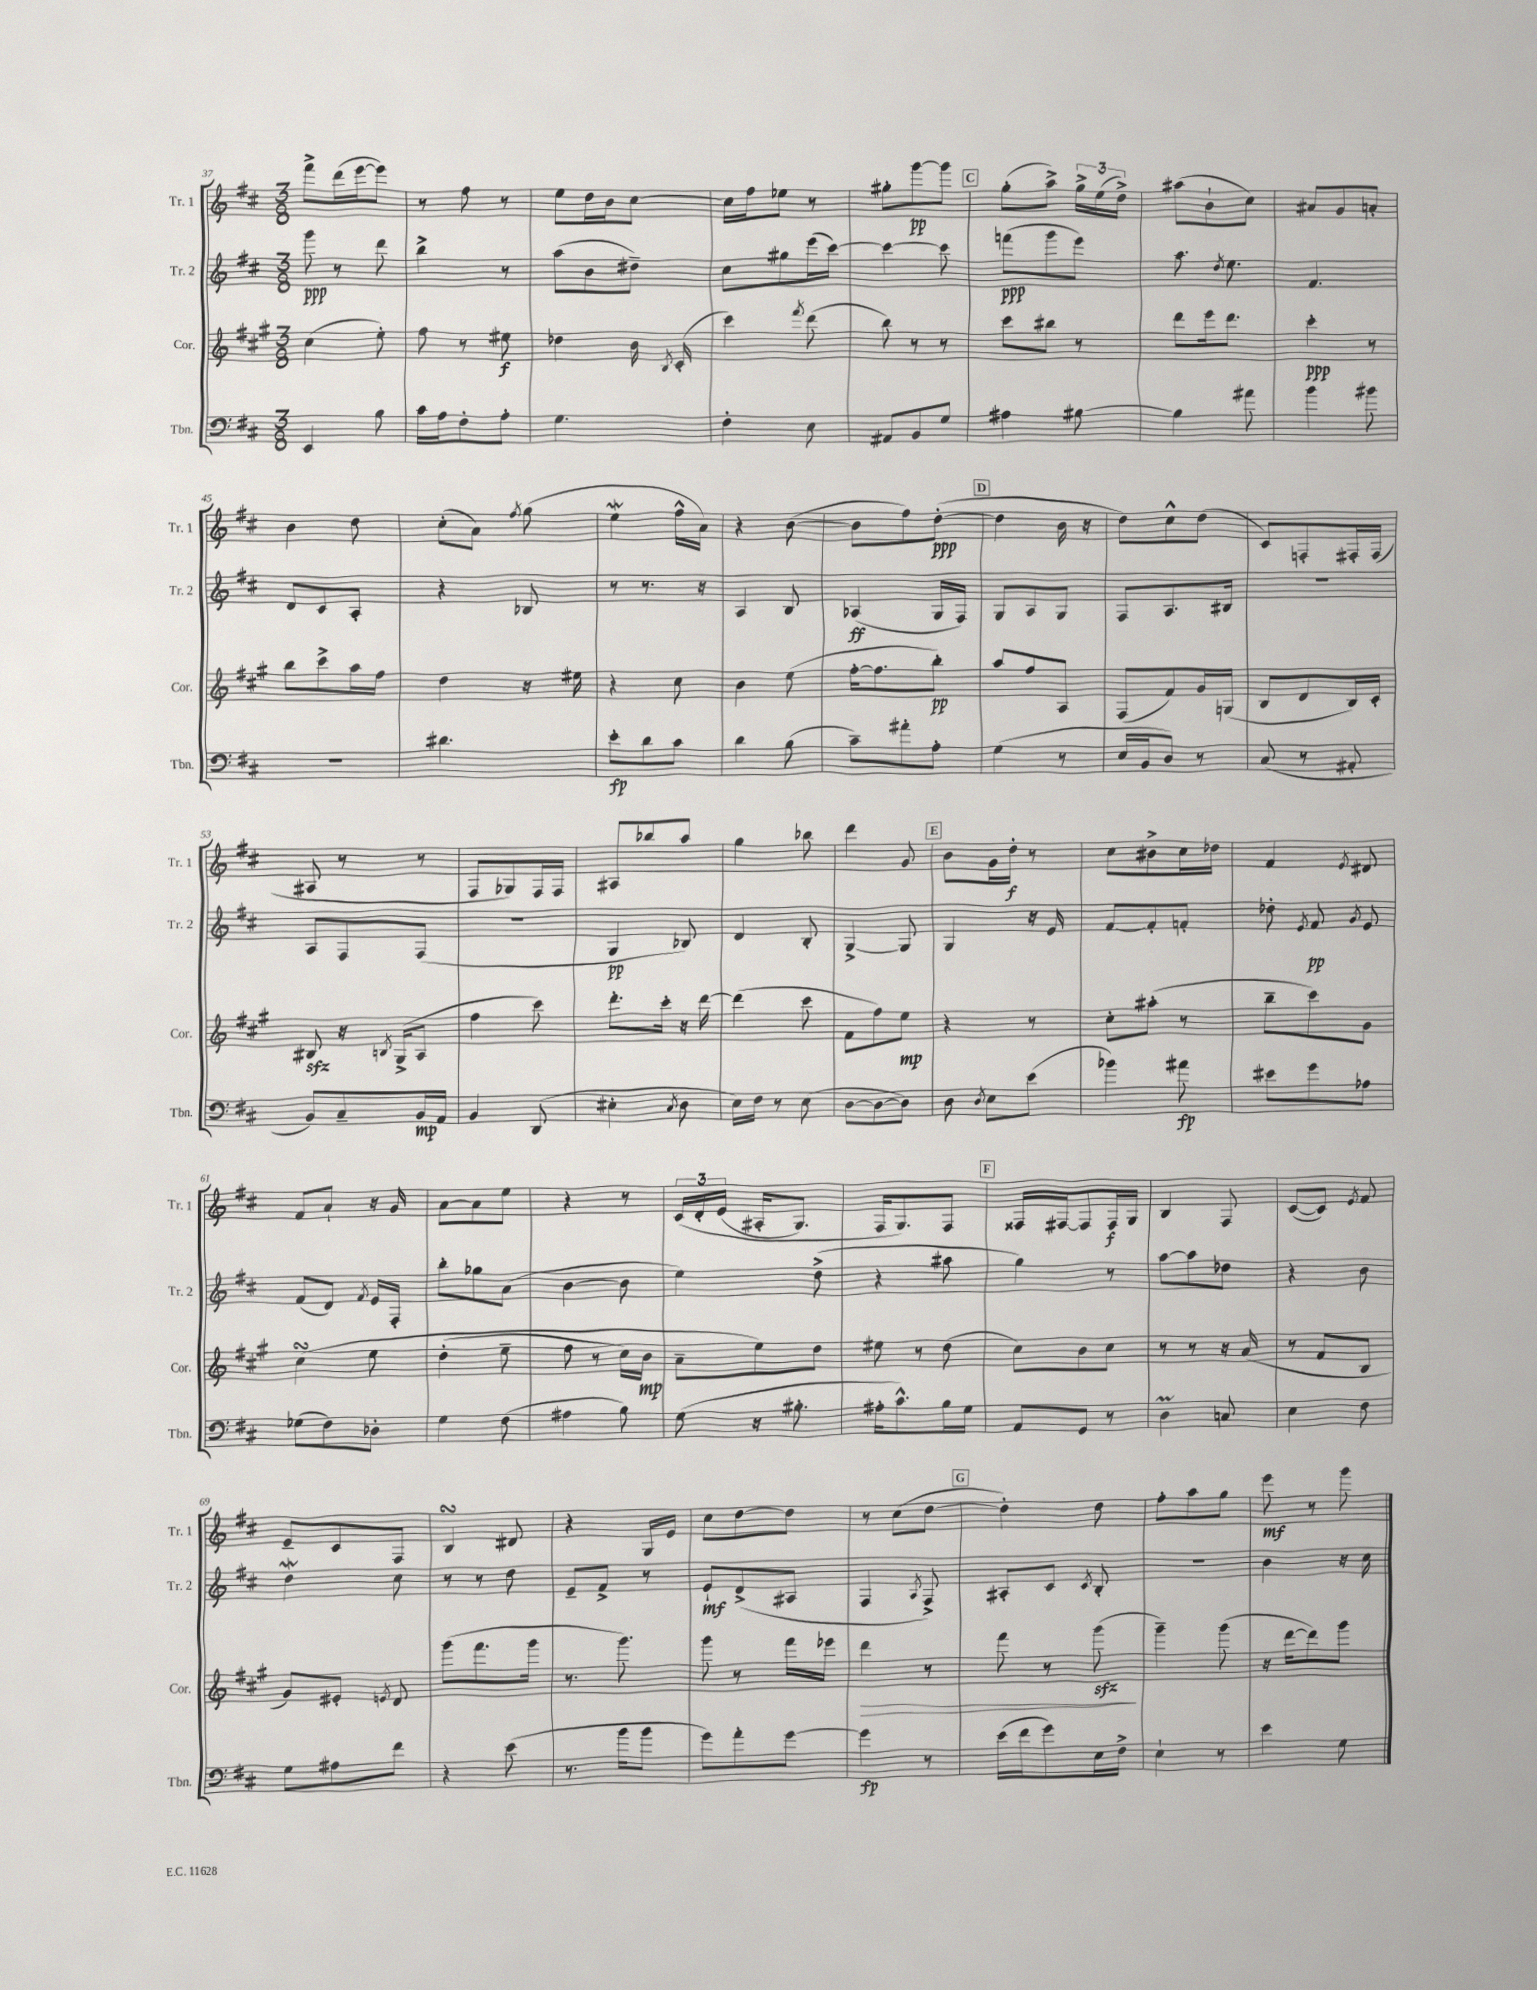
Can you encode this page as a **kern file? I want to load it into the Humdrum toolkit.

**kern	**kern	**kern	**kern
*staff4	*staff3	*staff2	*staff1
*clefF4	*clefG2	*clefG2	*clefG2
*k[f#c#]	*k[f#c#g#]	*k[f#c#]	*k[f#c#]
*M3/8	*M3/8	*M3/8	*M3/8
4EE/	(4cc#\	8ggg\	8fff#^\L
.	.	8r	(16ddd\L
.	.	.	[16eee\J
8B\	8ee'\)	8ddd\	8eee\]J)
=	=	=	=
16c#\LL	8ff#\	4bb^\	8r
16A\J	.	.	.
8F#'\	8r	.	8ff#\
8A'\J	8ee#\	8r	8r
=	=	=	=
4.G\	4dd-\	(8aa\L	8ee\L
.	.	8b\	16dd\L
.	.	.	16b\J
.	16b\	8dd#~\J)	[8cc#\J
.	8qB/	.	.
.	(16c#'/	.	.
=	=	=	=
4F#'\	4ccc#\)	8cc#\L	16cc#\]LL
.	.	.	16ff#\J
.	.	8gg#\	8ee-\J
.	8qfff#/	.	.
8E\	(8ddd\	(16eee\L	8r
.	.	[16ccc#\JJ)	.
=	=	=	=
8AA#/L	8bb\)	4ccc#\_	8gg#'\L
8BB/	8r	.	[8ggg\
8G/J	8r	8ccc#\]	8ggg\]J
=	=	=	=
4A#\	8ccc#\L	(8fff\L	(8gg'\L
.	8bb#\J	8ggg\	8aa^\J)
[8B#\	8r	8eee\J)	24gg^\LL
.	.	.	(24ee\
.	.	.	24dd^\JJ)
=	=	=	=
4B#\]	8ddd\L	8.aa\	(8aa#\L
.	16eee\k	.	8b`\
.	.	8qdd/	.
.	8.ddd\J	8.ee\	.
8a#\	.	.	8cc#\J)
=	=	=	=
4b\	4ccc#'\	4.f#/	8a#/L
.	.	.	8g/
8b#\	8r	.	8a'/J
=	=	=	=
4.r	8bb\L	8d/L	4b\
.	8ccc#^\	8c#/	.
.	16aa\L	8A'/J	8dd\
.	16ff#\JJ	.	.
=	=	=	=
4.d#\	4dd\	4r	(8cc#'\L
.	.	.	8a\J)
.	.	.	8qff#/
.	16r	8B-/	(8gg\
.	16ee#\	.	.
=	=	=	=
8e'\L	4r	8r	4ee\
8d\	.	8.r	.
8c#\J	8cc#\	.	16ff#^^\LL
.	.	16r	16a\JJ)
=	=	=	=
4d\	4b\	4A/	4r
(8B\	(8ee\	8B/	([8b\
=	=	=	=
8c#~\L)	[16ff#'\LK	(4A-/	8b\]L
.	8.ff#\]	.	.
8a#'\	.	.	8ff#\)
8A'\J	8bb'\J)	16G/LL	([8dd'\J
.	.	16F#/JJ)	.
=	=	=	=
(4G\	8aa/L	8G/L	4dd\]
.	8ff#/	8A/	.
8r	8A/J	8G/J	16b\
.	.	.	16r
=	=	=	=
16E/LL	(8F#/L	8F#/L	8dd\L)
16BB/J	.	.	.
8D/J)	8f#/)	8.A/	8cc#^^\
8r	16g#/L	.	(8dd\J
.	(16G/JJ	16B#/Jk	.
=	=	=	=
(8C#/	8B/L	4.r	8c#/L)
8r	8d/	.	8F'/
8AA#'/	16B/L)	.	16F#'/L
.	16c#'/JJ	.	(16F#/JJ
=	=	=	=
8BB/L)	8B#/	8A/L	8A#/
8C#~/	16r	8F#/	8r
.	8qB/	.	.
.	(16G#^/LK	.	.
16BB/L	8A/J	(8F#/J	8r
16AA/JJ	.	.	.
=	=	=	=
4BB/	4ff#\	4.r	8F#/L
.	.	.	8G-/)
(8DD/	8ccc#\)	.	16F#/L
.	.	.	16F#/JJ
=	=	=	=
4E#'\	8.ddd'\L	4G/	8A#/L
.	.	.	8bb-/
.	16ccc#'\Jk	.	.
8qC#/	.	.	.
8D\	16r	8B-/)	8aa/J
.	[16ddd\	.	.
=	=	=	=
16E\LL)	(4ddd\]	4d/	4gg\
16F#\JJ	.	.	.
8r	.	.	.
(8E\	8ccc#\	8B'/	8bb-\
=	=	=	=
[8D\L	8f#\L	[4G^/	4ddd\
8D\_	8ff#\)	.	.
8D\]J)	8ee\J	8G/]	8g/
=	=	=	=
8D\	4r	4G/	8b\L
8qD/	.	.	.
8E\L	.	.	16g\L
.	.	.	16dd'\JJ
(8e\J	8r	16r	8r
.	.	16e/	.
=	=	=	=
4b-\)	8cc#'\L	[8f#/L	8cc#\L
.	(8aa#'\J	8f#'/]	8b#^\
8a#\	8r	8f'/J	16cc#\L
.	.	.	16dd-\JJ
=	=	=	=
8e#\L	8bb~\L	8dd-'\	4f#/
.	.	8qe/	.
8g\	8ccc#\)	8f#/	.
.	.	8qg/	8qe/
8A-\J	8g#\J	8e/	8d#/
=	=	=	=
(8G-\L	&(4cc#\	(8f#/L	8f#/L
8F#\)	.	8d/J)	8a`/J
.	.	8qf#/	.
8D-'\J	8ee\	16e/LL	16r
.	.	16F#'/JJ	16g/
=	=	=	=
4G\	(4dd'\	8bb'\L	[8a\L
.	.	8gg-\	8a\]
(8F#\	8ee~\	(8a\J	8ee\J
=	=	=	=
4A#\	8ff#\	[4b\	4r
.	8r	.	.
8B\)	16cc#\LL)	8b\]	8r
.	16b\JJ	.	.
=	=	=	=
(8G\	8a~\L	4ee\)	&(24c#/LL
.	.	.	24d'/
.	.	.	(24e/JJ
16r	8ee\&)	.	16A#'/LK
8.B#'\	.	.	8.G/J)
.	8dd\J	(8dd^\	.
=	=	=	=
16A#'\LK	8ee#\	4r	16F#/LK
8.c#^^\)	.	.	8.G/&)
.	8r	.	.
16B\L	(8dd\	8aa#\	8F#/J
16G\JJ	.	.	.
=	=	=	=
8AA/L	8cc#\L)	4gg\)	16F##/LL
.	.	.	[16F#/J
8GG/J	8b\	.	8F#/]
8r	8cc#\J	8r	16F#/L
.	.	.	16G/JJ
=	=	=	=
4D\	8r	[8aa\L	4B/
.	8r	8aa\]	.
8C/	16r	8dd-\J	8F#/
.	(16a/	.	.
=	=	=	=
4E\	8r	4r	([8c#/L
.	8f#/L	.	8c#/]J)
.	.	.	8qe/
8F#\	8B/J	8b\	8f#/
=	=	=	=
8G\L	8g#/L)	4dd\	8e~/L
8A#\	8e#'/J	.	8c#/
.	8qe/	.	.
8f#\J	8d/	8cc#\	8F#/J
=	=	=	=
4r	(8ggg#\L	8r	4B/
.	8.fff#\	8r	.
(8e\	.	8dd\	8d#/
.	16ggg#\Jk	.	.
=	=	=	=
8.r	8.r	8e~/L	4r
.	.	8f#^/J	.
16b\LK	8.ggg#\)	.	.
8b\J	.	8r	16G/LL
.	.	.	16e/JJ
=	=	=	=
8g\L)	8ggg#\	8e`/L	8cc#\L
8a'\	8r	(8d^/	[8dd\
[8g\J	16fff#\LL	8A#/J	8dd\]J
.	16eee-\JJ	.	.
=	=	=	=
4g\]	4ddd\	4F#/	8r
.	.	.	(8cc#\L
.	.	8qA/	.
8r	8r	8F#^/)	[8dd\J
=	=	=	=
(16e\LL	8fff#\	8A#'/L	4dd'\])
16f#\J	.	.	.
8g\)	8r	8c#/J	.
.	.	8qc#/	.
16E\L	(8ggg#\	8B'/	8dd\
16F#^\JJ	.	.	.
=	=	=	=
4E`\	4ggg#~\)	4.r	8ff#'\L
.	.	.	8aa\
8r	(8ggg#\	.	8gg\J
=	=	=	=
4e\	16r	4b\	8eee\
.	[16ddd\LK	.	.
.	8ddd\])	.	8r
8G\	8ggg#\J	16r	8ggg\
.	.	16cc#\	.
==	==	==	==
*-	*-	*-	*-
